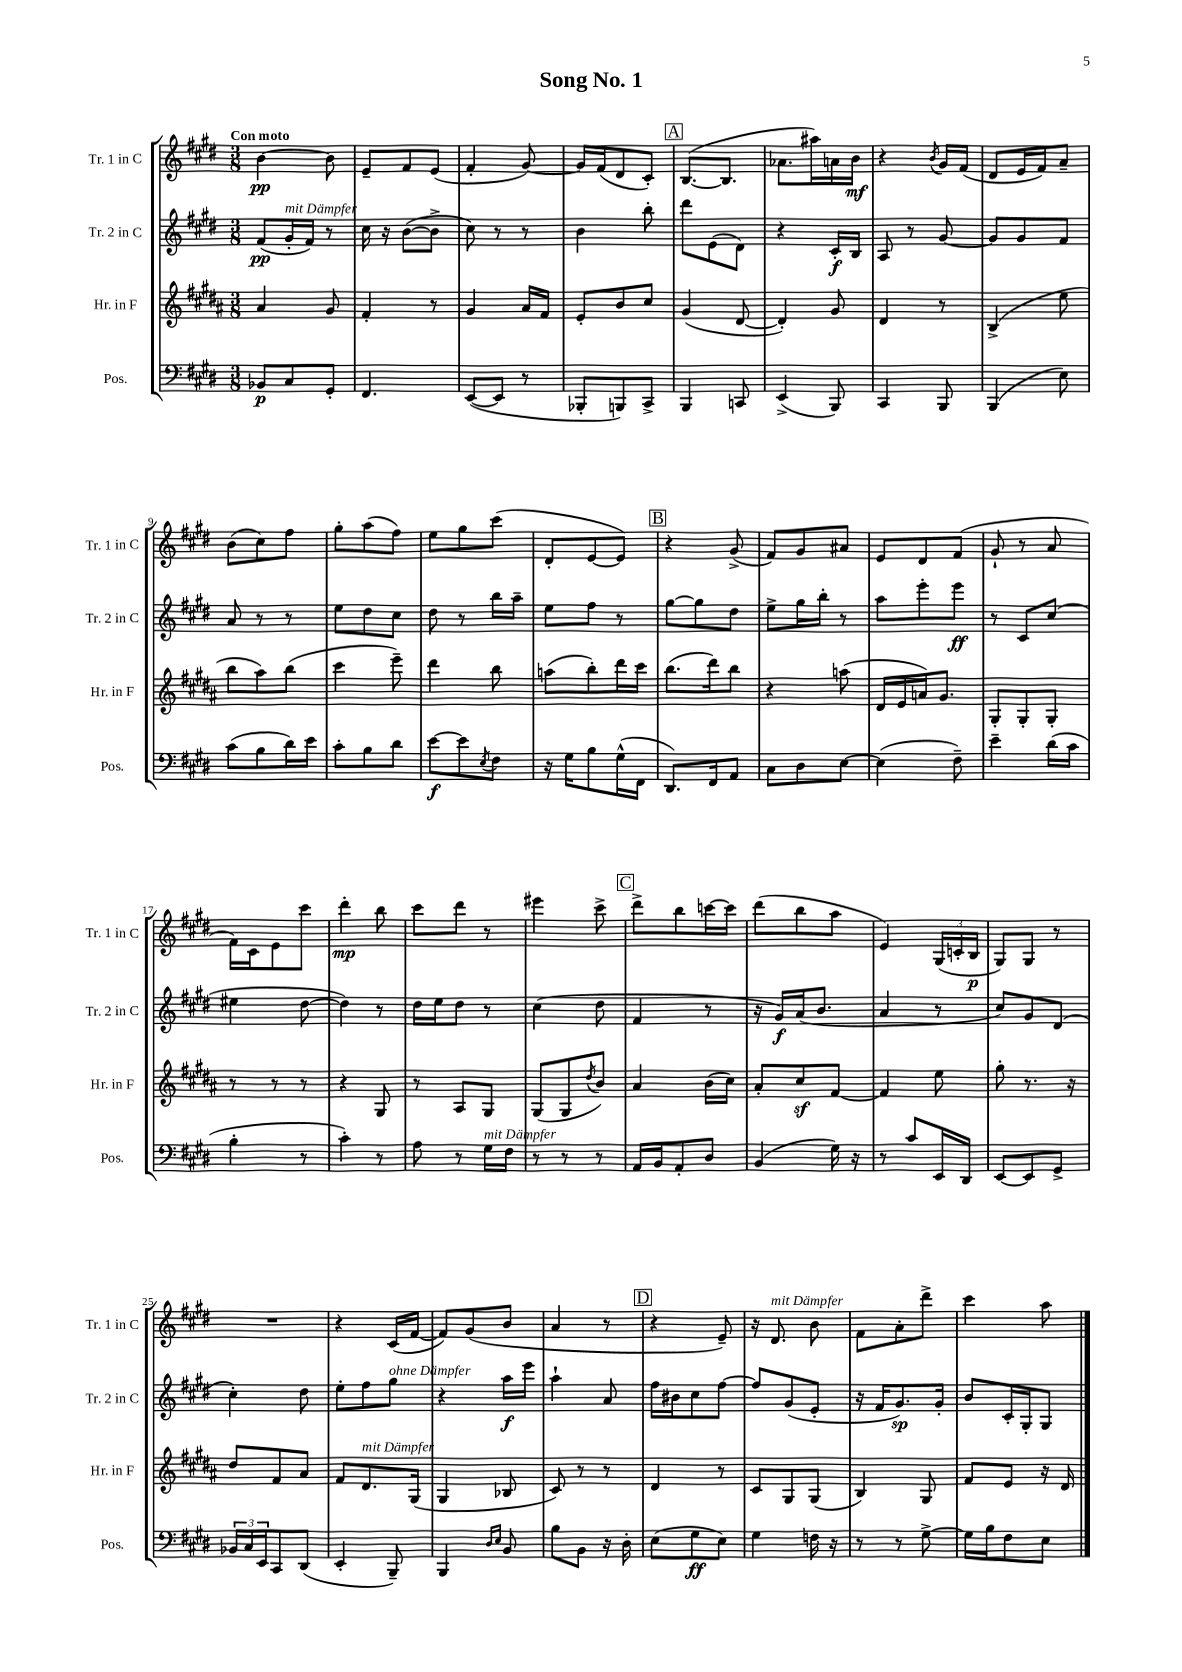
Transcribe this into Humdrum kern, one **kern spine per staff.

**kern	**dynam	**kern	**kern	**dynam	**kern	**dynam
*part4	*part4	*part3	*part2	*part2	*part1	*part1
*staff4	*staff4	*staff3	*staff2	*staff2	*staff1	*staff1
*I"Pos.	*	*I"Hr. in F	*I"Tr. 2 in C	*	*I"Tr. 1 in C	*
*I'Pos.	*	*I'Hr. in F	*I'Tr. 2 in C	*	*I'Tr. 1 in C	*
*clefF4	*	*clefG2	*clefG2	*	*clefG2	*
*k[f#c#g#d#]	*	*k[f#c#g#d#a#]	*k[f#c#g#d#]	*	*k[f#c#g#d#]	*
*M3/8	*	*M3/8	*M3/8	*	*M3/8	*
=1	=1	=1	=1	=1	=1	=1
!	!	!	!	!	!LO:TX:a:B:t=Con moto	!
8BB-X/L	p	4a#/	(8f#/L	pp	[4b\	pp
!	!	!	!LO:TX:a:i:t=mit Dämpfer	!	!	!
8C#/	.	.	16g#'/L	.	.	.
.	.	.	16f#/JJ)	.	.	.
8GG#'/J	.	8g#/	8r	.	8b\]	.
=2	=2	=2	=2	=2	=2	=2
4.FF#/	.	4f#'/	16cc#\	.	8e~/L	.
.	.	.	16r	.	.	.
.	.	.	([8b\L	.	8f#/	.
.	.	8r	8b^\J]	.	(8e/J	.
=3	=3	=3	=3	=3	=3	=3
([8EE/L	.	4g#/	8cc#\)	.	4f#'/	.
8EE/J]	.	.	8r	.	.	.
8r	.	16a#/LL	8r	.	[8g#/)	.
.	.	16f#/JJ	.	.	.	.
=4	=4	=4	=4	=4	=4	=4
8BBB-X'/L	.	8e'/L	4b\	.	16g#/LL]	.
.	.	.	.	.	(16f#/J	.
8BBBn/)	.	8b/	.	.	8d#/	.
8CC#^/J	.	8cc#/J	8bb'\	.	8c#'/J)	.
!!LO:REH:place=s1:t=A
=5	=5	=5	=5	=5	=5	=5
4BBB/	.	(4g#/	8ddd#\L	.	([8.B/L	.
.	.	.	(8e\	.	.	.
.	.	.	.	.	8.B/J]	.
8CCn/	.	[8d#/	8d#\J)	.	.	.
=6	=6	=6	=6	=6	=6	=6
(4EE^/	.	4d#'/])	4r	.	8.a-X\L	.
.	.	.	.	.	16aa#X\L)	.
8BBB/)	.	8g#/	16c#'/LL	f	16an\	.
.	.	.	16B/JJ	.	16b\JJ	mf
=7	=7	=7	=7	=7	=7	=7
4CC#/	.	4d#/	8A/	.	4r	.
.	.	.	8r	.	.	.
.	.	.	.	.	8qb/	.
8BBB/	.	8r	[8g#/	.	16g#/LL	.
.	.	.	.	.	(16f#/JJ	.
=8	=8	=8	=8	=8	=8	=8
(4BBB/	.	(4B^/	8g#/L]	.	8d#/L	.
.	.	.	8g#/	.	16e/L	.
.	.	.	.	.	16f#/J)	.
8E\)	.	8ee\	8f#/J	.	8a~/J	.
!!LO:LB:g=z
=9	=9	=9	=9	=9	=9	=9
(8c#\L	.	8bb\L	8a/	.	(8b\L	.
8B\	.	8aa#\)	8r	.	8cc#\)	.
16d#\L)	.	(8bb\J	8r	.	8ff#\J	.
16e\JJ	.	.	.	.	.	.
=10	=10	=10	=10	=10	=10	=10
8c#'\L	.	4ccc#\	8ee\L	.	8gg#'\L	.
8B\	.	.	8dd#\	.	(8aa\	.
8d#\J	.	8eee~\)	8cc#\J	.	8ff#\J)	.
=11	=11	=11	=11	=11	=11	=11
[8e\L	f	4ddd#\	8dd#\	.	8ee\L	.
8e\]	.	.	8r	.	8gg#\	.
8qE/	.	.	.	.	.	.
8F#\J	.	8bb\	16bb\LL	.	(8ccc#\J	.
.	.	.	16aa~\JJ	.	.	.
=12	=12	=12	=12	=12	=12	=12
16r	.	(8aan\L	8ee\L	.	8d#'/L	.
16G#\KL	.	.	.	.	.	.
8B\	.	8bb'\)	8ff#\J	.	[8e/	.
(16G#^^\L	.	16ddd#\L	8r	.	8e/J])	.
16FF#\JJ	.	16ccc#\JJ	.	.	.	.
!!LO:REH:place=s1:t=B
=13	=13	=13	=13	=13	=13	=13
8.DD#/L)	.	(8.bb\L	[8gg#\L	.	4r	.
.	.	.	8gg#\]	.	.	.
16FF#/k	.	16ddd#\k)	.	.	.	.
8AA/J	.	8bb\J	8dd#\J	.	(8g#^/	.
=14	=14	=14	=14	=14	=14	=14
8C#\L	.	4r	8ee^\L	.	8f#/L)	.
8D#\	.	.	16gg#\L	.	8g#/	.
.	.	.	16bb'\JJ	.	.	.
[8E\J	.	(8aan\	8r	.	8a#X/J	.
=15	=15	=15	=15	=15	=15	=15
(4E\]	.	16d#/LL	8aa\L	.	8e/L	.
.	.	16e/	.	.	.	.
.	.	16an/J)	8eee'\	.	8d#/	.
.	.	8.g#/J	.	.	.	.
8F#~\)	.	.	8eee\J	ff	(8f#/J	.
=16	=16	=16	=16	=16	=16	=16
4e~\	.	8G#'/L	8r	.	8g#`/	.
.	.	8G#'/	8c#/L	.	8r	.
(16d#\LL	.	8G#'/J	(8cc#/J	.	8a/	.
16c#\JJ	.	.	.	.	.	.
!!LO:LB:g=z
=17	=17	=17	=17	=17	=17	=17
4B'\	.	8r	4ee#X\	.	16f#\LL)	.
.	.	.	.	.	16c#\J	.
.	.	8r	.	.	8e\	.
8r	.	8r	[8dd#\	.	8ccc#\J	.
=18	=18	=18	=18	=18	=18	=18
4c#'\)	.	4r	4dd#\])	.	4ddd#'\	mp
8r	.	8G#/	8r	.	8bb\	.
=19	=19	=19	=19	=19	=19	=19
8A\	.	8r	16dd#\LL	.	8ccc#\L	.
.	.	.	16ee\J	.	.	.
8r	.	8A#/L	8dd#\J	.	8ddd#\J	.
!LO:TX:a:i:t=mit Dämpfer	!	!	!	!	!	!
16G#\LL	.	8G#/J	8r	.	8r	.
16F#\JJ	.	.	.	.	.	.
=20	=20	=20	=20	=20	=20	=20
8r	.	(8G#/L	(4cc#\	.	4eee#X\	.
8r	.	8G#/	.	.	.	.
.	.	8qdd#/	.	.	.	.
8r	.	8b/J)	8dd#\	.	8ccc#^\	.
!!LO:REH:place=s1:t=C
=21	=21	=21	=21	=21	=21	=21
16AA/LL	.	4a#/	4f#/	.	8ddd#^\L	.
16BB/J	.	.	.	.	.	.
8AA'/	.	.	.	.	8bb\	.
8D#/J	.	(16b\LL	8r	.	[16cccn\L	.
.	.	16cc#\JJ)	.	.	16ccc\JJ]	.
=22	=22	=22	=22	=22	=22	=22
(4BB/	.	8a#'/L	16r	.	(8ddd#\L	.
.	.	.	16g#/LL)	f	.	.
.	.	8cc#z/	(16a/J	.	8bb\	.
.	.	.	8.b/J	.	.	.
16G#\)	.	[8f#/J	.	.	8aa\J	.
16r	.	.	.	.	.	.
=23	=23	=23	=23	=23	=23	=23
8r	.	4f#/]	4a/	.	4e/)	.
8c#/L	.	.	.	.	.	.
16EE/L	.	8ee\	8r	.	(24G#/LL	.
.	.	.	.	.	24cn'/	.
16DD#/JJ	.	.	.	.	.	.
.	.	.	.	.	24B/JJ	p
=24	=24	=24	=24	=24	=24	=24
[8EE/L	.	8gg#'\	8cc#/L)	.	8G#/L)	.
8EE/]	.	8.r	8g#/	.	8G#/J	.
8GG#^/J	.	.	(8d#/J	.	8r	.
.	.	16r	.	.	.	.
!!LO:LB:g=z
=25	=25	=25	=25	=25	=25	=25
24BB-X/LL	.	8dd#/L	4cc#'\)	.	4.r	.
24C#/	.	.	.	.	.	.
24EE/J	.	.	.	.	.	.
8CC#/	.	8f#/	.	.	.	.
(8DD#/J	.	8a#/J	8dd#\	.	.	.
=26	=26	=26	=26	=26	=26	=26
4EE'/	.	8f#/L	8ee'\L	.	4r	.
!	!	!LO:TX:a:i:t=mit Dämpfer	!	!	!	!
.	.	8.d#/	8ff#\	.	.	.
!	!	!	!LO:TX:a:i:t=ohne Dämpfer	!	!	!
8BBB~/)	.	.	8gg#\J	.	(16c#/LL	.
.	.	(16G#/Jk	.	.	[16f#/JJ	.
=27	=27	=27	=27	=27	=27	=27
4BBB/	.	4G#/	4r	.	8f#/L])	.
.	.	.	.	.	(8g#/	.
16qqD#/LL	.	.	.	.	.	.
16qqE/JJ	.	.	.	.	.	.
8BB/	.	8B-X/	16aa\LL	f	8b/J	.
.	.	.	16eee\JJ	.	.	.
=28	=28	=28	=28	=28	=28	=28
8B\L	.	8c#/)	4aa`\	.	4a/	.
8BB\J	.	8r	.	.	.	.
16r	.	8r	8a/	.	8r	.
16D#'\	.	.	.	.	.	.
!!LO:REH:place=s1:t=D
=29	=29	=29	=29	=29	=29	=29
(8E\L	.	4d#/	16ff#\LL	.	4r	.
.	.	.	16b#X\J	.	.	.
8G#\	ff	.	8cc#\	.	.	.
8E\J)	.	8r	[8ff#\J	.	8e~/)	.
=30	=30	=30	=30	=30	=30	=30
4G#\	.	8c#/L	8ff#/L]	.	16r	.
!	!	!	!	!	!LO:TX:a:i:t=mit Dämpfer	!
.	.	.	.	.	8.d#/	.
.	.	8G#/	(8g#/	.	.	.
16Fn\	.	(8G#/J	8e'/J	.	8b\	.
16r	.	.	.	.	.	.
=31	=31	=31	=31	=31	=31	=31
8r	.	4B/)	16r	.	8f#\L	.
.	.	.	16f#/KL	.	.	.
8r	.	.	8.g#/)	sp	8a'\	.
[8G#^\	.	8G#/	.	.	8ddd#^\J	.
.	.	.	16g#'/Jk	.	.	.
=32	=32	=32	=32	=32	=32	=32
16G#\LL]	.	8f#/L	8b/L	.	4ccc#\	.
16B\J	.	.	.	.	.	.
8F#\	.	8e/J	16c#'/L	.	.	.
.	.	.	16G#'/J	.	.	.
8E\J	.	16r	8G#/J	.	8aa\	.
.	.	16d#/	.	.	.	.
==	==	==	==	==	==	==
*-	*-	*-	*-	*-	*-	*-
